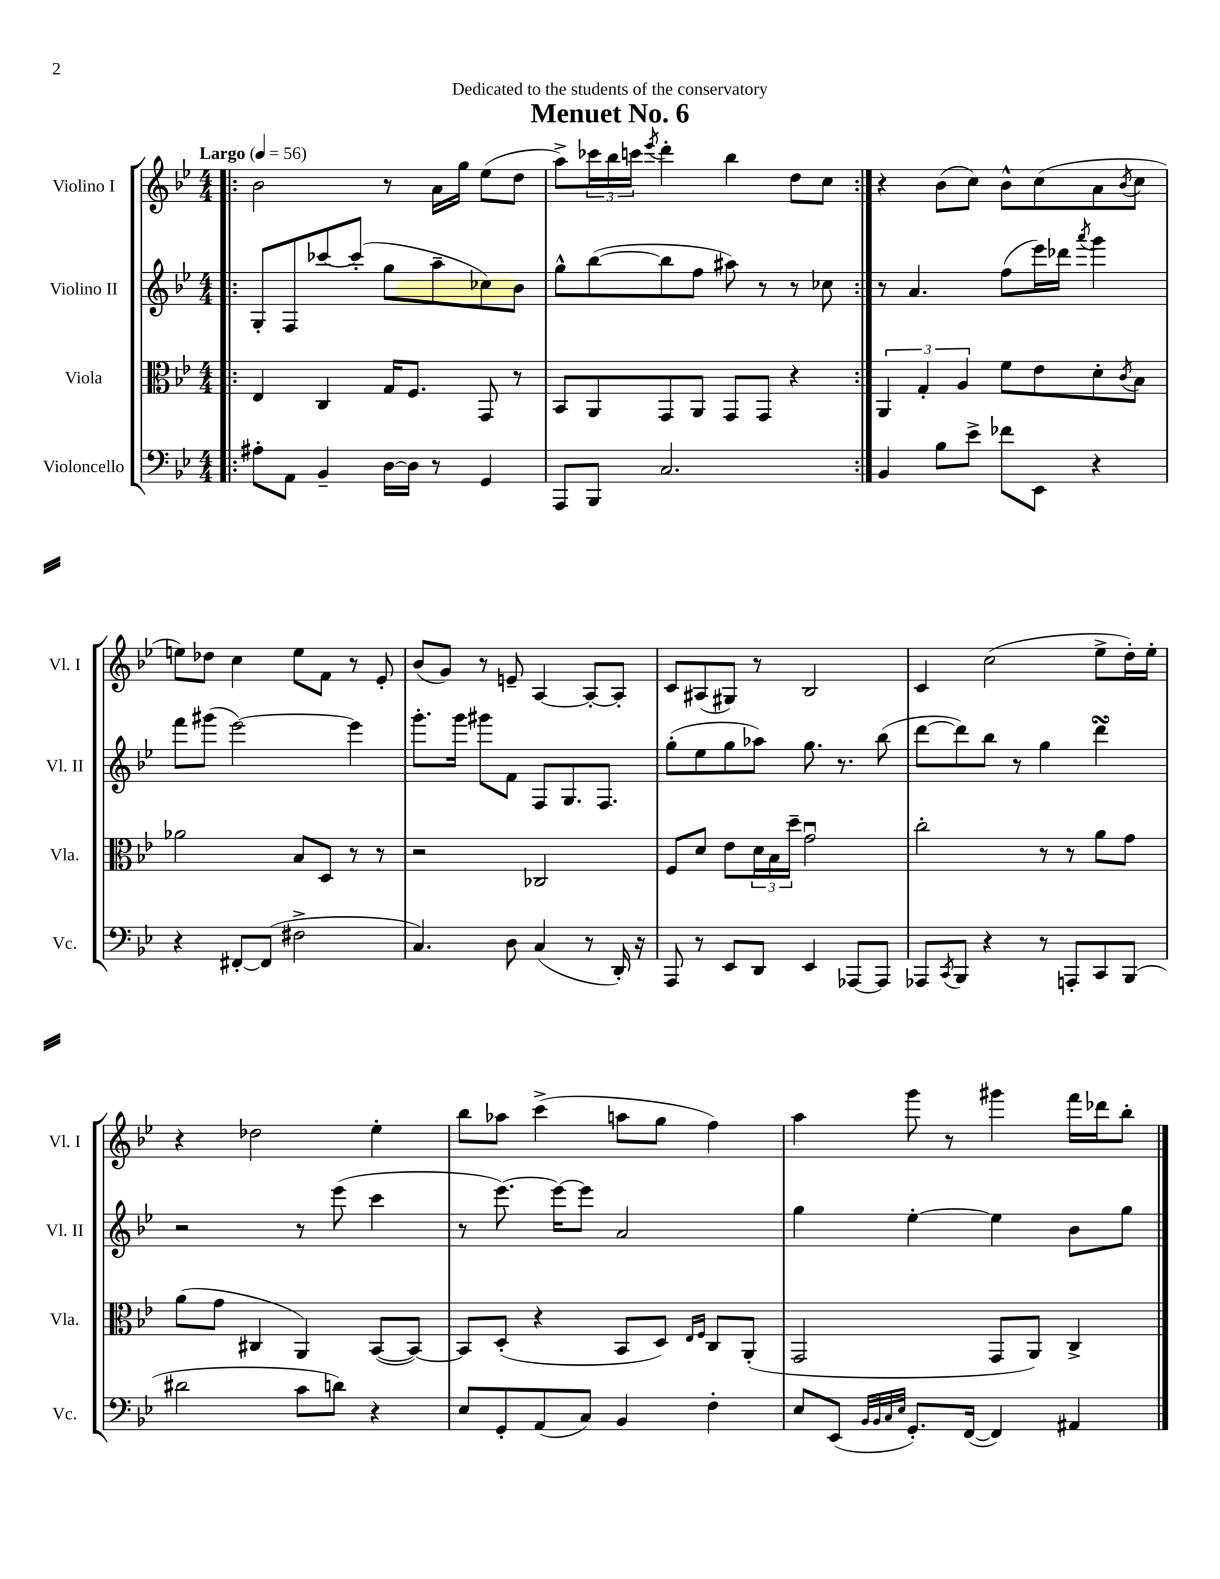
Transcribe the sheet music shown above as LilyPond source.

\header { title = "Menuet No. 6" dedication = "Dedicated to the students of the conservatory" }
<<
\new StaffGroup <<
\new Staff = "s0" \with { instrumentName = "Violino I" shortInstrumentName = "Vl. I" } {
    \clef treble \key bes \major \numericTimeSignature \time 4/4 \tempo "Largo" 4 = 56
    \repeat volta 2 { \bar ".|:" bes'2 r8 a'16 g''16 ees''8( d''8 |
    a''8->) \tuplet 3/2 { ces'''16 bes''16 c'''16 } \acciaccatura { ees'''8 } d'''4-. bes''4 d''8 c''8 | }
    r4 bes'8( c''8) bes'8-^ c''8( a'8 \acciaccatura { bes'8 } c''8 |
    e''8) des''8 c''4 e''8 f'8 r8 ees'8-. |
    bes'8( g'8) r8 e'8-- a4~ a8~-. a8-. |
    c'8 ais8( gis8) r8 bes2 |
    c'4 c''2( ees''8-> d''16-.) ees''16-. |
    r4 des''2 ees''4-. |
    bes''8 aes''8 c'''4->( a''8 g''8 f''4) |
    a''4 g'''8 r8 gis'''4 f'''16 des'''16 bes''8-. \bar "|." |
}
\new Staff = "s1" \with { instrumentName = "Violino II" shortInstrumentName = "Vl. II" } {
    \clef treble \key bes \major \numericTimeSignature \time 4/4
    \repeat volta 2 { \bar ".|:" g8-. f8 ces'''8~ ces'''8-.( g''8 a''8-- ces''8) bes'8 |
    g''8-^ bes''8~( bes''8 f''8 ais''8) r8 r8 ces''8 | }
    r8 a'4. f''8( ees'''16) des'''16 \acciaccatura { a'''8 } g'''4 |
    f'''8 gis'''8( ees'''2~) ees'''4 |
    g'''8.-. g'''16 gis'''8 f'8 f8 g8. f8. |
    g''8-.( ees''8 g''8 aes''8) g''8. r8. bes''8( |
    d'''8~ d'''8) bes''8 r8 g''4 d'''4\turn |
    r2 r8 ees'''8( c'''4 |
    r8 ees'''8.~) ees'''16~ ees'''8 a'2 |
    g''4 ees''4~-. ees''4 bes'8 g''8 \bar "|." |
}
\new Staff = "s2" \with { instrumentName = "Viola" shortInstrumentName = "Vla." } {
    \clef alto \key bes \major \numericTimeSignature \time 4/4
    \repeat volta 2 { \bar ".|:" ees4 c4 g16 f8. g,8 r8 |
    bes,8 a,8 g,8 a,8 g,8 g,8 r4 | }
    \tuplet 3/2 { a,4 g4-. a4 } f'8 ees'8 d'8-. \acciaccatura { c'8 } bes8 |
    aes'2 bes8 d8 r8 r8 |
    r2 ces2 |
    f8 d'8 ees'8 \tuplet 3/2 { d'16 bes16 d''16-- } g'2\downbow |
    c''2-. r8 r8 a'8 g'8 |
    a'8( g'8 cis4 a,4) bes,8~( bes,8~) |
    bes,8 d8-.( r4 bes,8 d8) \grace { ees16 f16 } c8 a,8-.( |
    g,2 g,8 a,8) c4-> \bar "|." |
}
\new Staff = "s3" \with { instrumentName = "Violoncello" shortInstrumentName = "Vc." } {
    \clef bass \key bes \major \numericTimeSignature \time 4/4
    \repeat volta 2 { \bar ".|:" ais8-. a,8 bes,4-- d16~ d16 r8 g,4 |
    a,,8 bes,,8 c2. | }
    bes,4 bes8 ees'8-> fes'8 ees,8 r4 |
    r4 fis,8~-. fis,8( fis2-> |
    c4.) d8 c4( r8 d,16-.) r16 |
    a,,8 r8 ees,8 d,8 ees,4 aes,,8~ aes,,8 |
    aes,,8 \acciaccatura { c,8 } bes,,8 r4 r8 a,,8-. c,8 bes,,8( |
    dis'2 c'8 d'8) r4 |
    ees8 g,8-. a,8( c8) bes,4 f4-. |
    ees8 ees,8( \grace { bes,32 bes,32 c32 ees32 } g,8.-.) f,16~( f,4) ais,4 \bar "|." |
}
>>
>>
\layout { \context { \Score \remove "Bar_number_engraver" } }
